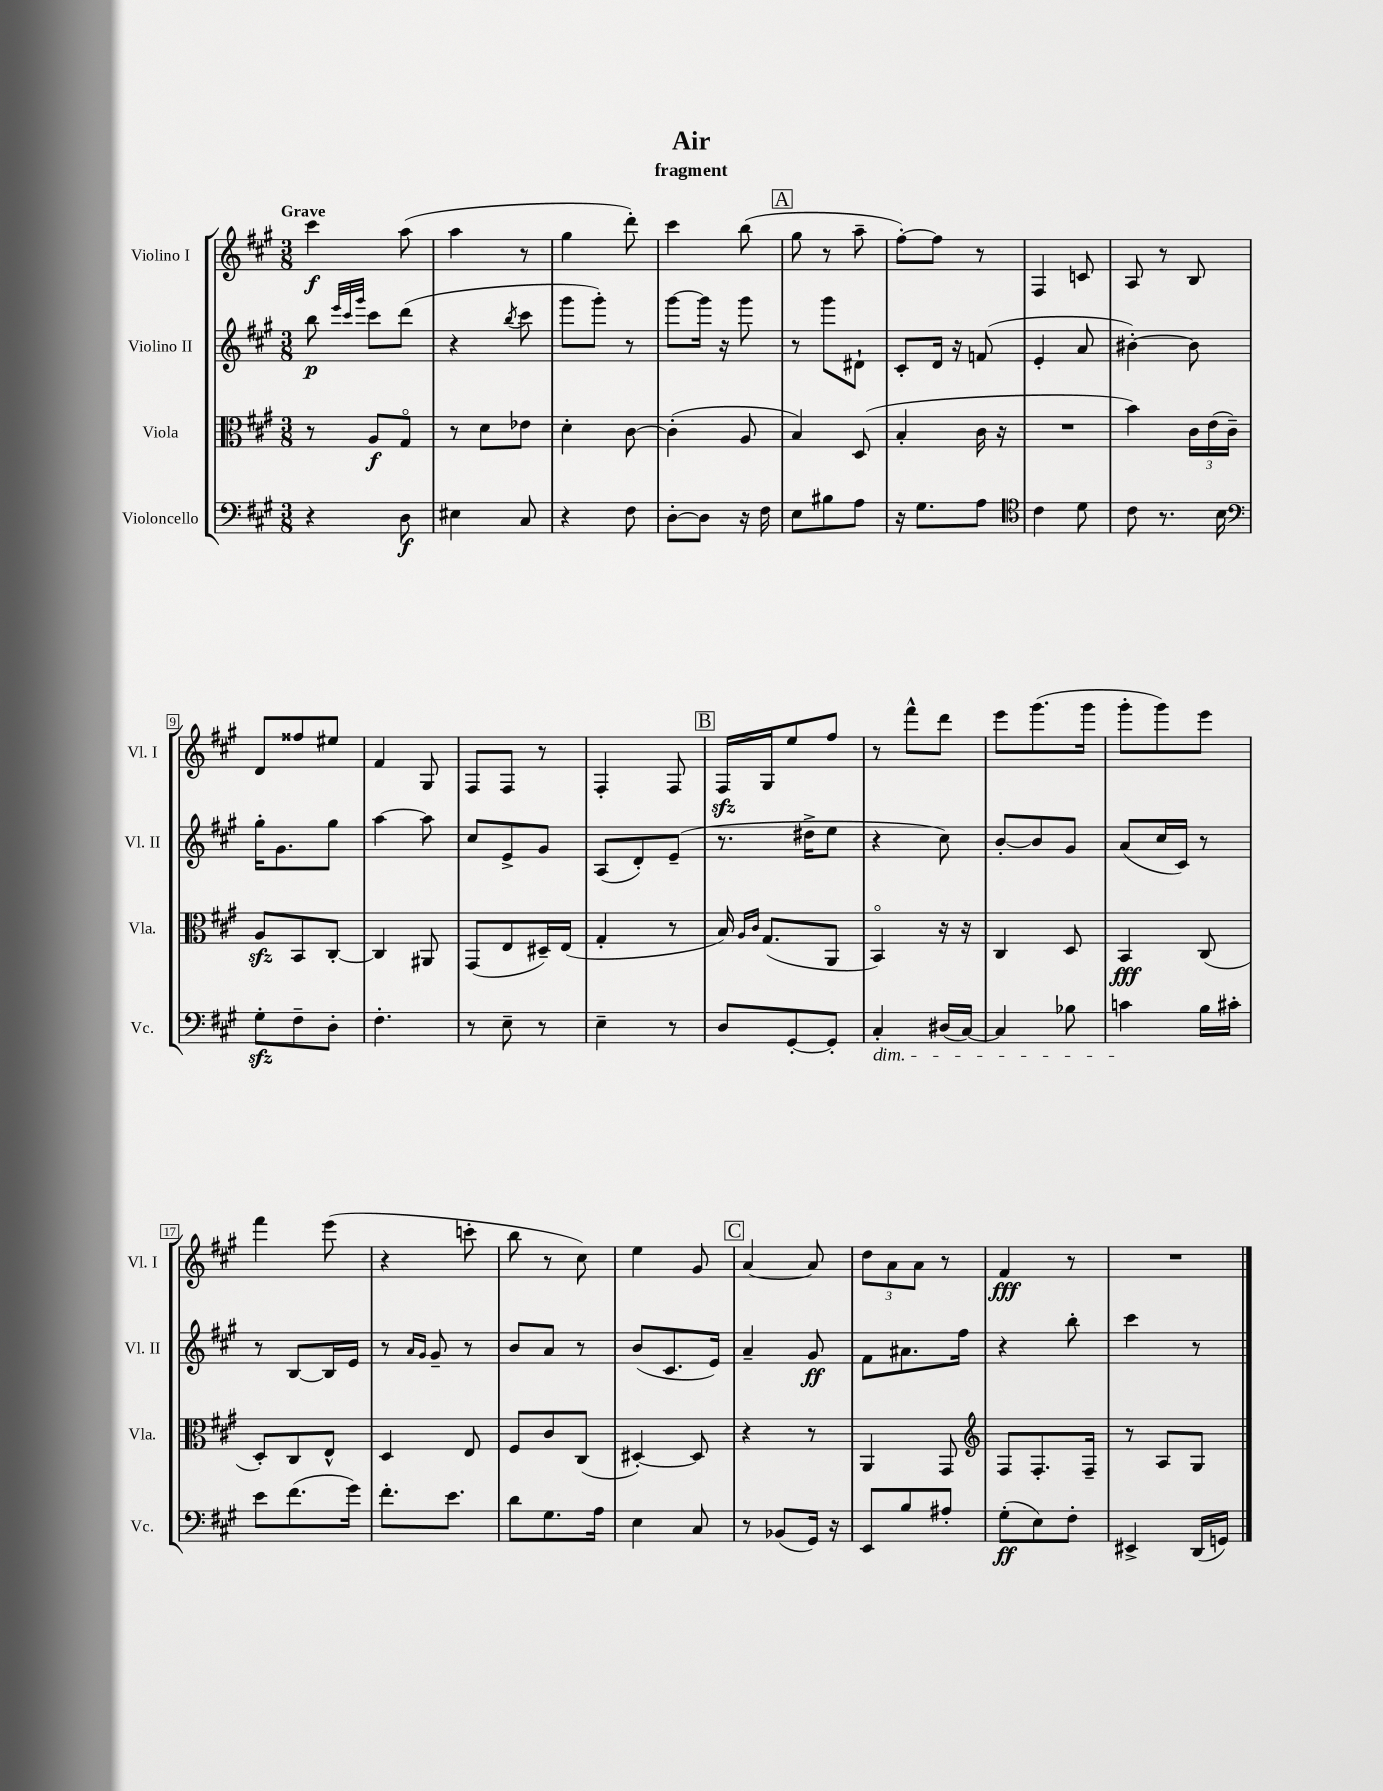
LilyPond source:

\header { title = "Air" subtitle = "fragment" }
<<
\new StaffGroup <<
\new Staff = "s0" \with { instrumentName = "Violino I" shortInstrumentName = "Vl. I" } {
    \clef treble \key a \major \numericTimeSignature \time 3/8 \tempo "Grave"
    \autoBeamOff cis'''4\f a''8( |
    a''4 r8 |
    gis''4 d'''8-.) |
    cis'''4 b''8( |
    \mark \markup { \box "A" } gis''8 r8 a''8-- |
    fis''8[~-.) fis''8] r8 |
    fis4 c'8 |
    a8 r8 b8 |
    d'8[ fisis''8 eis''8] |
    fis'4 gis8 |
    fis8[ fis8] r8 |
    fis4-. fis8 |
    \mark \markup { \box "B" } fis16[\sfz gis16 e''8 fis''8] |
    r8 fis'''8[-^ d'''8] |
    e'''8[ gis'''8.( gis'''16] |
    gis'''8[-. gis'''8) e'''8] |
    fis'''4 e'''8( |
    r4 c'''8-. |
    b''8 r8 cis''8) |
    e''4 gis'8 |
    \mark \markup { \box "C" } a'4~ a'8 |
    \tuplet 3/2 { d''8[ a'8 a'8] } r8 |
    fis'4\fff r8 |
    R4. \bar "|." |
}
\new Staff = "s1" \with { instrumentName = "Violino II" shortInstrumentName = "Vl. II" } {
    \clef treble \key a \major \numericTimeSignature \time 3/8
    \autoBeamOff b''8\p \grace { e'''32[ cis'''32 gis'''32] } cis'''8[ d'''8]( |
    r4 \acciaccatura { b''8 } cis'''8 |
    gis'''8[ gis'''8]-.) r8 |
    gis'''8[~ gis'''16] r16 gis'''8 |
    \mark \markup { \box "A" } r8 gis'''8[ dis'8]-! |
    cis'8[-. d'16] r16 f'8( |
    e'4-. a'8 |
    bis'4~-.) bis'8 |
    gis''16[-. gis'8. gis''8] |
    a''4~ a''8 |
    cis''8[ e'8-> gis'8] |
    a8[( d'8-.) e'8]--( |
    \mark \markup { \box "B" } r8. dis''16[-> e''8] |
    r4 cis''8) |
    b'8[~-. b'8 gis'8] |
    a'8[( cis''16 cis'16]) r8 |
    r8 b8[~ b16 e'16] |
    r8 \grace { a'16[ gis'16] } gis'8-- r8 |
    b'8[ a'8] r8 |
    b'8[( cis'8. e'16]) |
    \mark \markup { \box "C" } a'4-- gis'8\ff |
    fis'8[ ais'8. fis''16] |
    r4 b''8-. |
    cis'''4 r8 \bar "|." |
}
\new Staff = "s2" \with { instrumentName = "Viola" shortInstrumentName = "Vla." } {
    \clef alto \key a \major \numericTimeSignature \time 3/8
    \autoBeamOff r8 a8[\f gis8]\flageolet |
    r8 d'8[ ees'8] |
    d'4-. cis'8~ |
    cis'4-.( a8 |
    \mark \markup { \box "A" } b4) d8( |
    b4-. cis'16 r16 |
    R4. |
    b'4) \tuplet 3/2 { cis'16[ e'16( cis'16]--) } |
    a8[\sfz b,8 cis8]~-. |
    cis4 ais,8 |
    gis,8[( e8 dis16--) e16]( |
    gis4-. r8 |
    \mark \markup { \box "B" } b16) \grace { a16[ cis'16] } gis8.[( a,8] |
    b,4\flageolet) r16 r16 |
    cis4 d8 |
    b,4\fff cis8( |
    d8[-.) cis8 e8]-^ |
    d4 e8 |
    fis8[ cis'8 cis8]( |
    dis4~-.) dis8 |
    \mark \markup { \box "C" } r4 r8 |
    a,4 gis,8 |
    \clef treble fis8[ fis8.-. fis16]-- |
    r8 a8[ gis8] \bar "|." |
}
\new Staff = "s3" \with { instrumentName = "Violoncello" shortInstrumentName = "Vc." } {
    \clef bass \key a \major \numericTimeSignature \time 3/8
    \autoBeamOff r4 d8\f |
    eis4 cis8 |
    r4 fis8 |
    d8[~-. d8] r16 fis16 |
    \mark \markup { \box "A" } e8[ bis8 a8] |
    r16 gis8.[ a8] |
    \clef tenor cis'4 d'8 |
    cis'8 r8. b16 |
    \clef bass gis8[-.\sfz fis8-- d8]-. |
    fis4.-. |
    r8 e8-- r8 |
    e4-- r8 |
    \mark \markup { \box "B" } d8[ gis,8~-. gis,8]-. |
    cis4-.\dim dis16[( cis16]~) |
    cis4 bes8 |
    c'4\! b16[ cis'16]-. |
    e'8[ fis'8.( gis'16]) |
    fis'8.[-. e'8.] |
    d'8[ gis8. a16] |
    e4 cis8 |
    \mark \markup { \box "C" } r8 bes,8[( gis,16]) r16 |
    e,8[ b8 ais8]-. |
    gis8[-.\ff( e8) fis8]-. |
    eis,4-> d,16[( g,16]) \bar "|." |
}
>>
>>
\layout { \context { \Score \override BarNumber.stencil = #(make-stencil-boxer 0.1 0.3 ly:text-interface::print) } }
